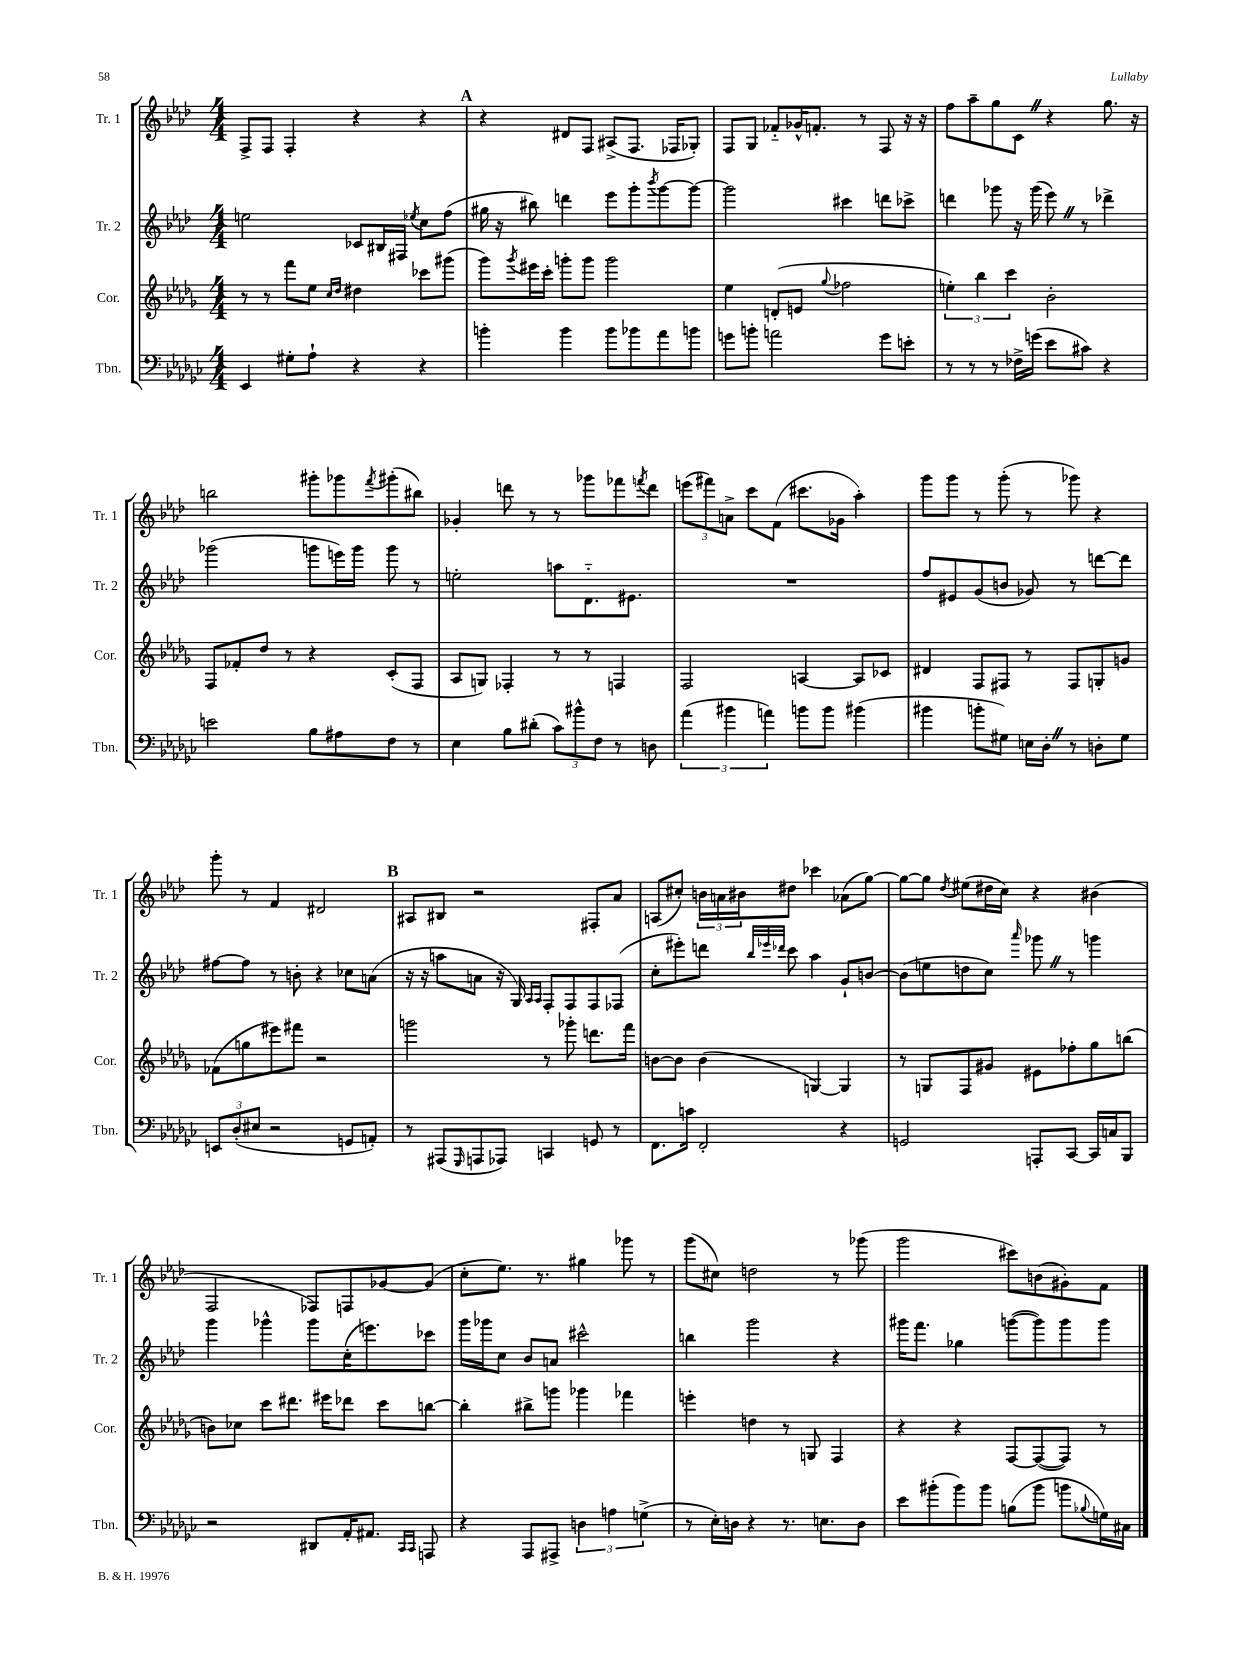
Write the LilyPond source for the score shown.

<<
\new StaffGroup <<
\new Staff = "s0" \with { instrumentName = "Tr. 1" shortInstrumentName = "Tr. 1" } {
    \clef treble \key aes \major \numericTimeSignature \time 4/4
    f8-> f8 f4-. r4 r4 |
    \mark \markup { \bold "A" } r4 dis'8 f8 ais8->( f8. fes16 ges8-.) |
    f8 g8 fes'8-_ ges'16-^ f'8.-. r8 f8 r16 r16 |
    f''8 aes''8-- g''8 c'8 \once \override BreathingSign.text = \markup { \musicglyph "scripts.caesura.straight" } \breathe r4 g''8. r16 |
    b''2 gis'''8-. ges'''8 \acciaccatura { f'''8 } gis'''8-.( bis''8) |
    ges'4-. d'''8 r8 r8 ges'''8 fes'''8 \acciaccatura { f'''8 } d'''8 |
    \tuplet 3/2 { e'''8( fis'''8) a'8-> } c'''8 f'8( cis'''8. ges'16 aes''4-.) |
    g'''8 g'''8 r8 g'''8-.( r8 ges'''8) r4 |
    g'''8-. r8 f'4 dis'2 |
    \mark \markup { \bold "B" } ais8 bis8 r2 fis8-. aes'8 |
    a8( cis''8-.) \tuplet 3/2 { b'16 a'16 bis'16 } dis''8 ces'''4 aes'8( g''8~) |
    g''8~ g''8 \acciaccatura { des''8 } eis''8( dis''16 c''16) r4 bis'4( |
    f2 fes8) f8 ges'8~ ges'8( |
    c''8-. ees''8.) r8. gis''4 ges'''8 r8 |
    g'''8( cis''8) d''2 r8 ges'''8( |
    g'''2 cis'''8) b'8( gis'8-.) f'8 \bar "|." |
}
\new Staff = "s1" \with { instrumentName = "Tr. 2" shortInstrumentName = "Tr. 2" } {
    \clef treble \key aes \major \numericTimeSignature \time 4/4
    e''2 ces'8 bis16 fis16 \acciaccatura { ees''8 } c''8 f''8( |
    \mark \markup { \bold "A" } gis''16 r16 bis''8) d'''4 ees'''8 g'''8-. \acciaccatura { bes'''8 } g'''8~ g'''8~ |
    g'''2 cis'''4 d'''8 ces'''8-> |
    d'''4 ges'''8 r16 ges'''16( ees'''8) \once \override BreathingSign.text = \markup { \musicglyph "scripts.caesura.straight" } \breathe r8 des'''4-> |
    ges'''2( g'''8 e'''16) g'''16 g'''8 r8 |
    e''2-. a''8 des'8.-_ eis'8. |
    R1 |
    f''8 eis'8 g'8( b'8 ges'8) r8 d'''8~ d'''8 |
    fis''8~ fis''8 r8 b'8-. r4 ces''8 a'8( |
    \mark \markup { \bold "B" } r16 r16 a''8 a'8 r16 g16) \grace { aes16 aes16 } f8-. f8 f8 fes8( |
    c''8-. eis'''8-.) d'''8 \grace { bes''32 ees'''32 des'''32 } c'''8 aes''4 g'8-! b'8~ |
    b'8( e''8 d''8 c''8) \grace { aes'''16 } ges'''8 \once \override BreathingSign.text = \markup { \musicglyph "scripts.caesura.straight" } \breathe r8 g'''4 |
    g'''4 ges'''4-^ ges'''8 c''16-.( e'''8.) ces'''8 |
    g'''16 ges'''16 c''8 bes'8 a'8 cis'''2-^ |
    b''4 g'''2 r4 |
    gis'''16 f'''8. ges''4 g'''8~( g'''8) g'''8 g'''8 \bar "|." |
}
\new Staff = "s2" \with { instrumentName = "Cor." shortInstrumentName = "Cor." } {
    \clef treble \key des \major \numericTimeSignature \time 4/4
    r8 r8 f'''8 ees''8 \grace { c''16 des''16 } dis''4 ces'''8 gis'''8( |
    \mark \markup { \bold "A" } ges'''8) \acciaccatura { ges'''8 } eis'''16 c'''16-. g'''8-. g'''8 g'''2 |
    ees''4 d'8-.( e'8 \appoggiatura { ges''8 } fes''2 |
    \tuplet 3/2 { e''4-.) bes''4 c'''4 } bes'2-. |
    f8 fes'8-. des''8 r8 r4 c'8-.( f8 |
    aes8 g8) fes4-. r8 r8 f4 |
    f2 a4~ a8 ces'8 |
    dis'4 f8 fis8 r8 fis8 g8-. g'8 |
    fes'8( g''8 eis'''8) fis'''8 r2 |
    \mark \markup { \bold "B" } g'''2 r8 ges'''8-. d'''8. f'''16 |
    b'8~ b'8 b'4( g4~) g4 |
    r8 g8 f8 gis'8 eis'8 fes''8-. ges''8 b''8( |
    b'8) ces''8 c'''8 dis'''8. eis'''16 des'''8 c'''8 b''8~ |
    b''4-. bis''8-> g'''8 ges'''4 fes'''4 |
    e'''4-. d''4 r8 g8 f4 |
    r4 r4 f8~ f8~( f8) r8 \bar "|." |
}
\new Staff = "s3" \with { instrumentName = "Tbn." shortInstrumentName = "Tbn." } {
    \clef bass \key ges \major \numericTimeSignature \time 4/4
    ees,4 gis8-. aes8-! r4 r4 |
    \mark \markup { \bold "A" } b'4-. b'4 b'8 bes'8 aes'8 b'8 |
    g'8 b'8-. a'2 g'8 e'8-. |
    r8 r8 r8 fes16-> g'16( ees'8 cis'8) r4 |
    e'2 bes8 ais8 f8 r8 |
    ees4 bes8 dis'8-.( \tuplet 3/2 { ces'8) bis'8-^ f8 } r8 d8 |
    \tuplet 3/2 { aes'4( bis'4 a'4) } b'8 b'8 bis'4( |
    bis'4 b'8-. gis8) e16 des16-. \once \override BreathingSign.text = \markup { \musicglyph "scripts.caesura.straight" } \breathe r8 d8-. gis8 |
    \tuplet 3/2 { e,8 des8-.( eis8 } r2 g,8 a,8-.) |
    \mark \markup { \bold "B" } r8 ais,,8( \grace { ges,,16 } a,,8 aes,,8) c,4 g,8 r8 |
    f,8. c'16 f,2-. r4 |
    g,2 a,,8-. ces,8~ ces,16 c16 bes,,8 |
    r2 dis,8 aes,16-. ais,8. \grace { ces,16 ces,16 } a,,8 |
    r4 aes,,8 ais,,8-> \tuplet 3/2 { d4 a4 g4->( } |
    r8 ees16-.) d16 r4 r8. e8. d8 |
    ees'8 bis'8-.( bis'8) bis'8 b8( bis'8 b'8 \appoggiatura { bes8 } g16) cis16 \bar "|." |
}
>>
>>
\layout { \context { \Score \remove "Bar_number_engraver" } }
